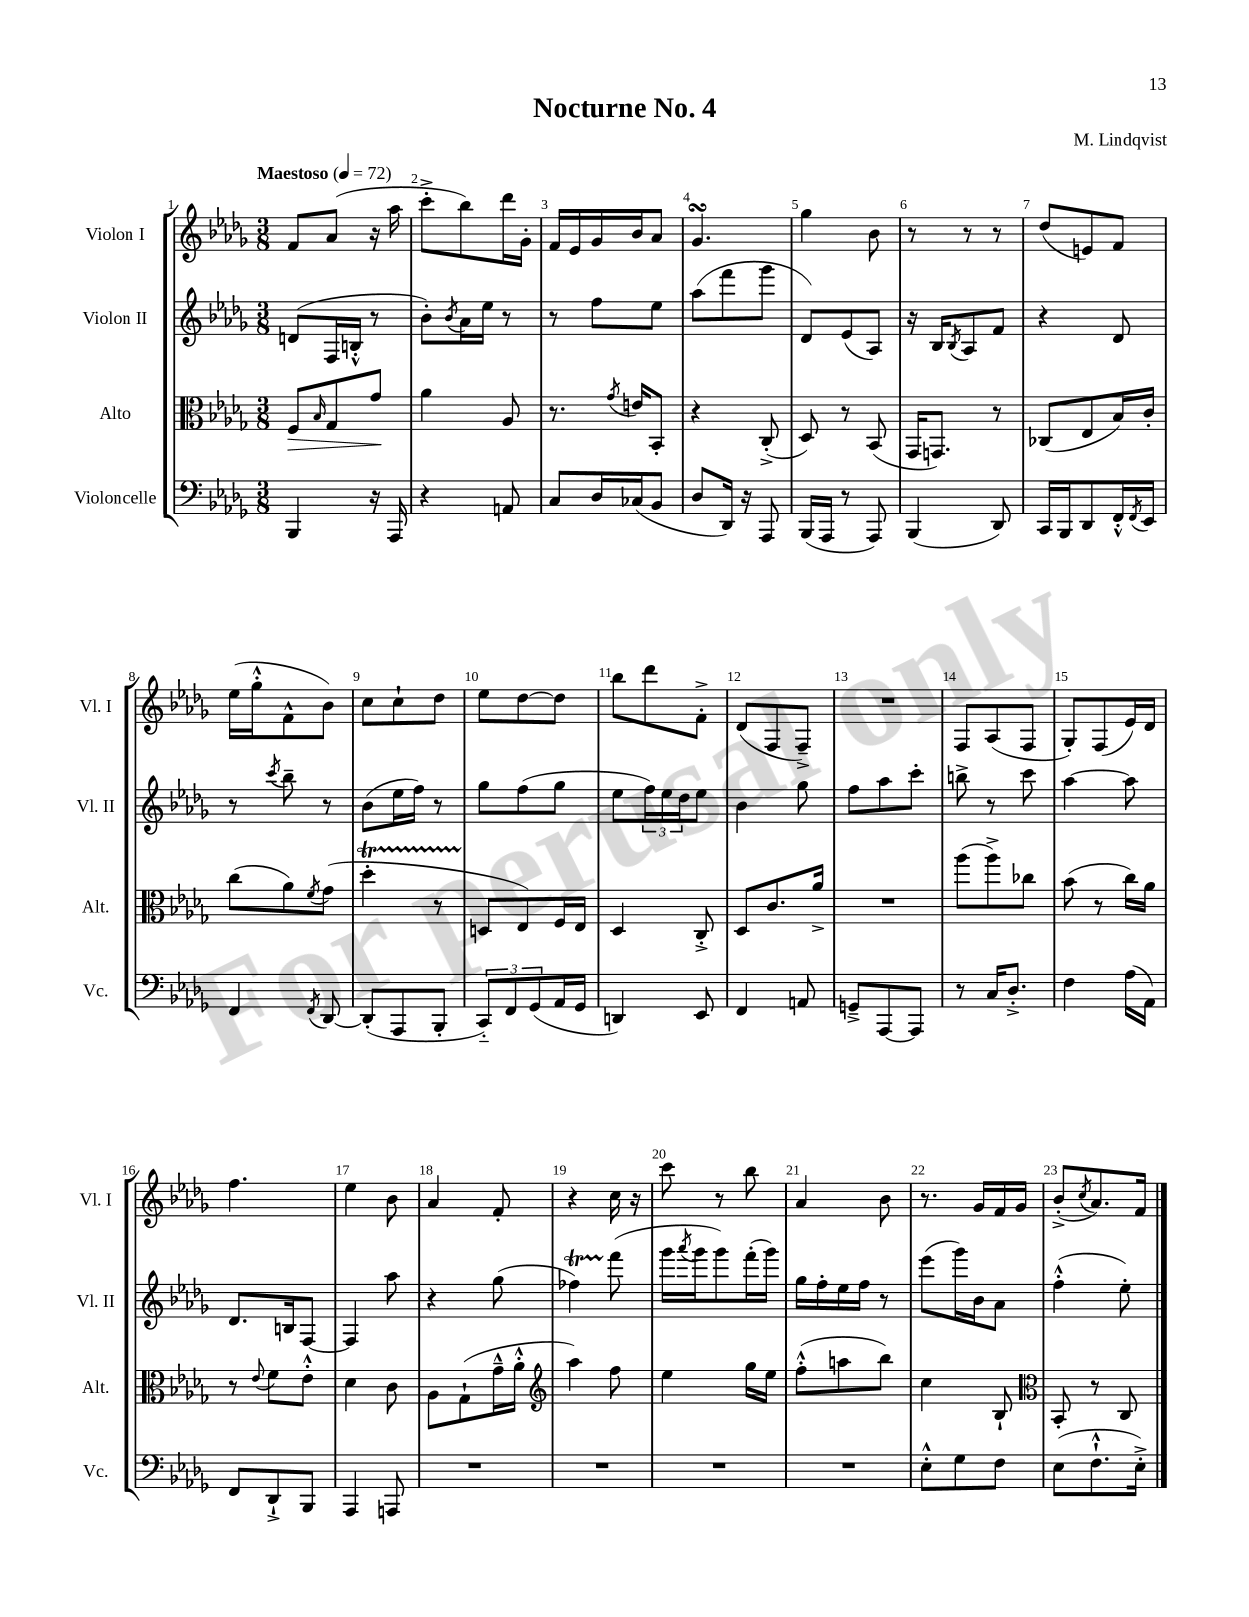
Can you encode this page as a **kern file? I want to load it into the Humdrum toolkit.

**kern	**kern	**dynam	**kern	**kern
*part4	*part3	*part3	*part2	*part1
*staff4	*staff3	*staff3	*staff2	*staff1
*I"Violoncelle	*I"Alto	*	*I"Violon II	*I"Violon I
*I'Vc.	*I'Alt.	*	*I'Vl. II	*I'Vl. I
*clefF4	*clefC3	*	*clefG2	*clefG2
*k[b-e-a-d-g-]	*k[b-e-a-d-g-]	*	*k[b-e-a-d-g-]	*k[b-e-a-d-g-]
*M3/8	*M3/8	*	*M3/8	*M3/8
*MM72	*MM72	*	*MM72	*MM72
=1	=1	=1	=1	=1
!	!	!	!	!LO:TX:a:B:t=Maestoso
!	!	!LO:HP:b	!	!
4BBB-/	8F/L	>	(8dn/L	8f/L
.	16qqB-/	.	.	.
.	8G-/	.	16F/L	(8a-/J
.	.	.	16Bn'^^/JJ	.
16r	8g-/J	.	8r	16r
16AAA-/	.	.	.	16aa-\
.	.	]	.	.
=2	=2	=2	=2	=2
4r	4a-\	.	8b-'\L)	8ccc'^\L
.	.	.	8qb-/	.
.	.	.	16a-\L	8bb-\)
.	.	.	16ee-\JJ	.
8AAn/	8A-/	.	8r	16ddd-\L
.	.	.	.	16g-'\JJ
=3	=3	=3	=3	=3
8C/L	8.r	.	8r	16f/LL
.	.	.	.	16e-/
16D-/L	.	.	8ff\L	16g-/
.	8qg-/	.	.	.
(16C-X/J	16en/KL	.	.	16b-/J
8BB-/J	8BB-'/J	.	8ee-\J	8a-/J
=4	=4	=4	=4	=4
8D-/L	4r	.	(8aa-\L	4.g-sSSs/
16DD-/Jk)	.	.	8fff\	.
16r	.	.	.	.
8AAA-/	(8C'^/	.	8ggg-\J	.
=5	=5	=5	=5	=5
(16BBB-/LL	8D-/)	.	8d-/L)	4gg-\
16AAA-/JJ	.	.	.	.
8r	8r	.	(8e-/	.
8AAA-/)	(8BB-/	.	8A-/J)	8b-\
=6	=6	=6	=6	=6
(4BBB-/	16GG-/KL	.	16r	8r
.	8.GGn/J)	.	16B-/KL	.
.	.	.	8qB-/	.
.	.	.	8A-/	8r
8DD-/)	8r	.	8f/J	8r
=7	=7	=7	=7	=7
16CC/LL	(8C-X/L	.	4r	(8dd-/L
16BBB-/J	.	.	.	.
8DD-/	8E-/	.	.	8en/)
16FF'^^/L	16B-/L)	.	8d-/	8f/J
8qFF/	.	.	.	.
16EE-/JJ	16c'/JJ	.	.	.
!!LO:LB:g=z
=8	=8	=8	=8	=8
4FF/	(8cc\L	.	8r	(16ee-\LL
.	.	.	.	16gg-'^^\J
.	.	.	8qccc/	.
.	8a-\)	.	8bb-~\	8f^^\
8qFF/	8qf/	.	.	.
[8DD-/	(8g-\J	.	8r	8b-\J)
=9	=9	=9	=9	=9
(8DD-'/L]	4dd-T'\	.	(8b-\L	8cc\L
8AAA-/	.	.	16ee-\L	8cc`\
.	.	.	16ff\JJ)	.
8BBB-'/J	8r	.	8r	8dd-\J
=10	=10	=10	=10	=10
12CC/L)	8Dn/L	.	8gg-\L	8ee-\L
12FF/	.	.	.	.
.	8E-/)	.	(8ff\	[8dd-\
(12GG-/	.	.	.	.
16AA-/L	16F/L	.	8gg-\J	8dd-\J]
16GG-/JJ	16E-/JJ	.	.	.
=11	=11	=11	=11	=11
4DDn/)	4D-/	.	8ee-\L	8bb-\L
.	.	.	24ff\L)	8ddd-\
.	.	.	24ee-\	.
.	.	.	24dd-\J	.
8EE-/	8C'^/	.	8ee-\J	8f'^\J
=12	=12	=12	=12	=12
4FF/	8D-/L	.	4b-\	(8d-/L
.	8.c/	.	.	8F/
8AAn/	.	.	8gg-\	8F~^/J)
.	16a-^/Jk	.	.	.
=13	=13	=13	=13	=13
8GGn~^/L	4.r	.	8ff\L	4.r
[8AAA-/	.	.	8aa-\	.
8AAA-/J]	.	.	8ccc'\J	.
=14	=14	=14	=14	=14
8r	(8aa-\L	.	8bbn^\	8F/L
16C/KL	8aa-^\)	.	8r	(8A-/
8.D-'^/J	.	.	.	.
.	8cc-X\J	.	8ccc\	8F/J
=15	=15	=15	=15	=15
4F\	(8b-\	.	[4aa-\	8G-'/L)
.	8r	.	.	(8F/
(16A-\LL	16cc\LL)	.	8aa-\]	16e-/L)
16AA-\JJ)	16a-\JJ	.	.	16d-/JJ
!!LO:LB:g=z
=16	=16	=16	=16	=16
8FF/L	8r	.	8.d-/L	4.ff\
.	8qqe-/	.	.	.
8DD-`^/	8f\L	.	.	.
.	.	.	16Bn/k	.
8BBB-/J	8e-'^^\J	.	[8F/J	.
=17	=17	=17	=17	=17
4AAA-/	4d-\	.	4F/]	4ee-\
8AAAn/	8c\	.	8aa-\	8b-\
=18	=18	=18	=18	=18
4.r	8A-\L	.	4r	4a-/
.	(8G-`\	.	.	.
.	16g-~^^\L	.	(8gg-\	8f'/
.	16a-'^^\JJ	.	.	.
=19	=19	=19	=19	=19
*	*clefG2	*	*	*
4.r	4aa-\)	.	4ff-XT\)	4r
.	8ff\	.	(8fff\	16cc\
.	.	.	.	16r
=20	=20	=20	=20	=20
4.r	4ee-\	.	16ggg-\LL	8ccc\
.	.	.	8qaaa-/	.
.	.	.	16ggg-\J	.
.	.	.	8ggg-\)	8r
.	16gg-\LL	.	(16fff'\L	8bb-\
.	16ee-\JJ	.	16ggg-\JJ)	.
=21	=21	=21	=21	=21
4.r	(8ff'^^\L	.	16gg-\LL	4a-/
.	.	.	16ff'\	.
.	8aan\	.	16ee-\	.
.	.	.	16ff\JJ	.
.	8bb-\J)	.	8r	8b-\
=22	=22	=22	=22	=22
8E-'^^\L	4cc\	.	(8eee-\L	8.r
8G-\	.	.	16ggg-\L)	.
.	.	.	16b-\J	16g-/LL
8F\J	8B-`/	.	8a-\J	16f/
.	.	.	.	16g-/JJ
=23	=23	=23	=23	=23
*	*clefC3	*	*	*
(8E-\L	8BB-'/	.	(4ff'^^\	(8b-'^/L
.	.	.	.	8qcc/
8.F`^^\	8r	.	.	8.a-/)
.	8C/	.	8ee-'\)	.
16E-'^\Jk)	.	.	.	16f/Jk
==	==	==	==	==
*-	*-	*-	*-	*-
